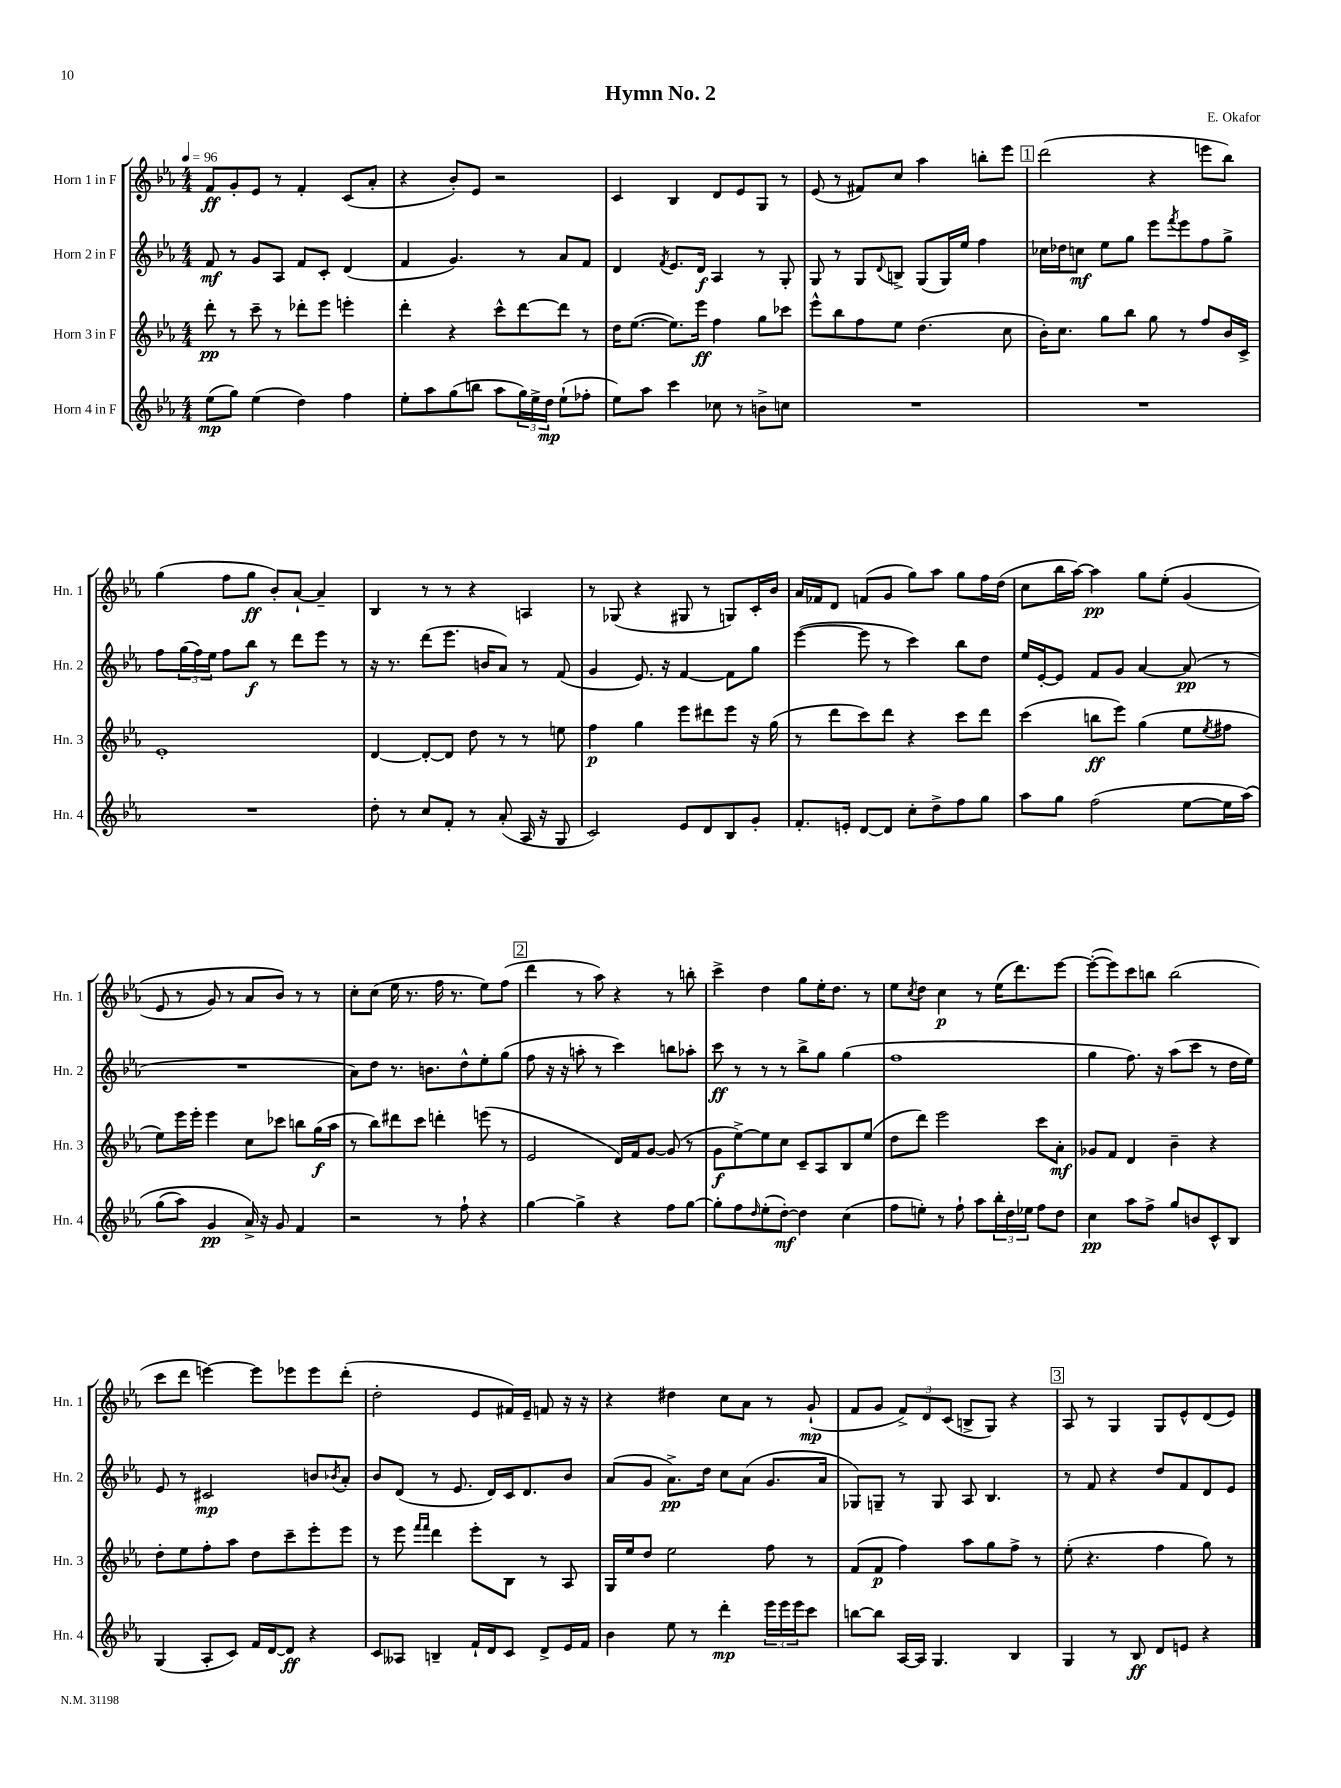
\header { title = "Hymn No. 2" composer = "E. Okafor" }
<<
\new StaffGroup <<
\new Staff = "s0" \with { instrumentName = "Horn 1 in F" shortInstrumentName = "Hn. 1" } {
    \clef treble \key ees \major \numericTimeSignature \time 4/4 \tempo 4 = 96
    f'8\ff g'8-. ees'8 r8 f'4-. c'8( aes'8-. |
    r4 bes'8-.) ees'8 r2 |
    c'4 bes4 d'8 ees'8 g8 r8 |
    ees'8( r8 fis'8) c''8 aes''4 b''8-. ees'''8 |
    \mark \markup { \box "1" } d'''2( r4 e'''8 bes''8) |
    g''4( f''8 g''8\ff bes'8-.) aes'8~-! aes'4-- |
    bes4 r8 r8 r4 a4 |
    r8 ges8( r4 gis8 r8 g8) c'16-. bes'16 |
    aes'16 fes'16 d'8 f'8( g'8 g''8) aes''8 g''8 f''16 d''16( |
    c''8 bes''16 aes''16~) aes''4\pp g''8 ees''8-.\( g'4( |
    ees'8 r8 g'8) r8 aes'8 bes'8\) r8 r8 |
    c''8-. c''8( ees''16 r8. f''16 r8. ees''8) f''8( |
    \mark \markup { \box "2" } d'''4 r8 aes''8) r4 r8 b''8-. |
    c'''4-> d''4 g''8 ees''16-. d''8. r8 |
    ees''8 \acciaccatura { c''8 } d''8 c''4\p r8 ees''16( d'''8.) ees'''8~ |
    ees'''8~-.( ees'''8) c'''8 b''8 b''2( |
    c'''8 d'''8 e'''4~) e'''8 ees'''8 ees'''8 d'''8-.( |
    d''2-. ees'8 fis'16) ees'16-- f'8 r16 r16 |
    r4 dis''4 c''8 aes'8 r8 g'8-!\mp( |
    f'8 g'8 \tuplet 3/2 { f'8->) d'8 c'8( } b8-> g8) r4 |
    \mark \markup { \box "3" } aes8 r8 g4 g8 ees'8-^ d'8( ees'8) \bar "|." |
}
\new Staff = "s1" \with { instrumentName = "Horn 2 in F" shortInstrumentName = "Hn. 2" } {
    \clef treble \key ees \major \numericTimeSignature \time 4/4
    f'8\mf r8 g'8 aes8 f'8 c'8-. d'4( |
    f'4 g'4.) r8 aes'8 f'8 |
    d'4 \acciaccatura { f'8 } ees'8. d'16\f aes4 r8 g8-. |
    g8 r8 g8 \appoggiatura { d'8 } b8-> g8( g16) ees''16 f''4 |
    \mark \markup { \box "1" } ces''16 des''16 c''8\mf ees''8 g''8 ees'''8 \acciaccatura { f'''8 } ees'''8 f''8 g''8-> |
    f''8 \tuplet 3/2 { g''16( f''16) ees''16 } f''8 bes''8\f r8 d'''8 ees'''8 r8 |
    r16 r8. d'''8( ees'''8. b'16 aes'8) r8 f'8( |
    g'4 ees'8.) r16 f'4~ f'8 g''8 |
    ees'''4~( ees'''8 r8 c'''4) bes''8 d''8 |
    ees''16 ees'16~-. ees'8 f'8 g'8 aes'4~ aes'8\pp( r8 |
    R1 |
    aes'8) d''8 r8. b'8. d''8-^ ees''8-. g''8( |
    \mark \markup { \box "2" } f''8 r16 r16 a''8-. r8 c'''4) b''8 aes''8-. |
    c'''8\ff r8 r8 r8 bes''8-> g''8 g''4( |
    f''1 |
    g''4 f''8.) r16 aes''8( c'''8 r8 d''16 ees''16) |
    ees'8 r8 cis'2\mp b'8 \acciaccatura { bes'8 } aes'8-. |
    bes'8 d'8( r8 ees'8. d'16) c'16 d'8. bes'8 |
    aes'8( g'8 aes'8.->\pp) d''16 c''8 aes'8( g'8. aes'16 |
    ges8) g8-- r8 g8 aes8 bes4. |
    \mark \markup { \box "3" } r8 f'8 r4 d''8 f'8 d'8 ees'8 \bar "|." |
}
\new Staff = "s2" \with { instrumentName = "Horn 3 in F" shortInstrumentName = "Hn. 3" } {
    \clef treble \key ees \major \numericTimeSignature \time 4/4
    d'''8-.\pp r8 c'''8-- r8 des'''8-. ees'''8 e'''4-. |
    d'''4-. r4 c'''8-^ d'''8~ d'''8 r8 |
    d''16 ees''8.~( ees''8.) ees'''16\ff f''4 g''8 ces'''8 |
    ees'''8-^ bes''8 f''8 ees''8 d''4.( c''8 |
    \mark \markup { \box "1" } bes'16-.) c''8. g''8 bes''8 g''8 r8 f''8 bes'16 c'16-> |
    ees'1-. |
    d'4~ d'8~-. d'8 d''8 r8 r8 e''8 |
    f''4\p g''4 ees'''8 dis'''8 ees'''8 r16 g''16( |
    r8 d'''8 c'''8) d'''8 r4 c'''8 d'''8 |
    c'''4( b''8\ff ees'''8) g''4( ees''8 \acciaccatura { ees''8 } fis''8 |
    ees''8) ees'''16 ees'''16-. ees'''4 c''8 ces'''8 b''8 g''16\f( aes''16 |
    r8 bes''8) dis'''8 c'''8 d'''4-. e'''8( r8 |
    \mark \markup { \box "2" } ees'2 d'16) f'16 g'8~ g'8( r8 |
    g'8\f ees''8~->) ees''8 c''8 c'8-- aes8 bes8 ees''8( |
    d''8 d'''8) ees'''2 c'''8 aes'8-.\mf |
    ges'8 f'8 d'4 bes'4-- r4 |
    d''8-. ees''8 f''8-. aes''8 d''8 c'''8-- ees'''8-. ees'''8 |
    r8 ees'''8 \grace { f'''16 f'''16 } d'''4 ees'''8-. bes8 r8 aes8 |
    g16 ees''16 d''8 ees''2 f''8 r8 |
    f'8( f'8\p f''4) aes''8 g''8 f''8-> r8 |
    \mark \markup { \box "3" } ees''8-.( r4. f''4 g''8) r8 \bar "|." |
}
\new Staff = "s3" \with { instrumentName = "Horn 4 in F" shortInstrumentName = "Hn. 4" } {
    \clef treble \key ees \major \numericTimeSignature \time 4/4
    ees''8\mp( g''8) ees''4( d''4) f''4 |
    ees''8-. aes''8 g''8( b''8 aes''8 \tuplet 3/2 { g''16) ees''16-> d''16\mp } ees''8-!( fes''8-. |
    ees''8) aes''8 c'''4 ces''8 r8 b'8-> c''8 |
    R1 |
    \mark \markup { \box "1" } R1 |
    R1 |
    d''8-. r8 c''8 f'8-. r8 aes'8-.( aes16 r16 g8 |
    c'2) ees'8 d'8 bes8 g'8-. |
    f'8.-. e'16-. d'8~ d'8 c''8-. d''8-> f''8 g''8 |
    aes''8 g''8 f''2( ees''8~ ees''16 aes''16)\( |
    g''8( aes''8) g'4\pp aes'16->\) r16 g'8 f'4 |
    r2 r8 f''8-! r4 |
    \mark \markup { \box "2" } g''4~ g''4-> r4 f''8 g''8~ |
    g''8-. f''8 \grace { d''16 } ees''8-.( d''8~-.\mf) d''4 c''4( |
    f''8 e''8-.) r8 f''8-! aes''8 \tuplet 3/2 { bes''16-. d''16 ees''16 } f''8 d''8 |
    c''4\pp aes''8 f''8-> g''8 b'8 c'8-^ bes8 |
    g4( aes8-. c'8) f'16 d'16~ d'8\ff r4 |
    c'8 aeses8 b4-- f'16-! d'16 c'8 d'8-> ees'16 f'16 |
    bes'4 ees''8 r8 d'''4-.\mp \tuplet 3/2 { ees'''16 ees'''16 ees'''16 } c'''8 |
    b''8~ b''8 aes16~ aes16 g4. bes4 |
    \mark \markup { \box "3" } g4 r8 bes8\ff d'8 e'8 r4 \bar "|." |
}
>>
>>
\layout { \context { \Score \remove "Bar_number_engraver" } }
